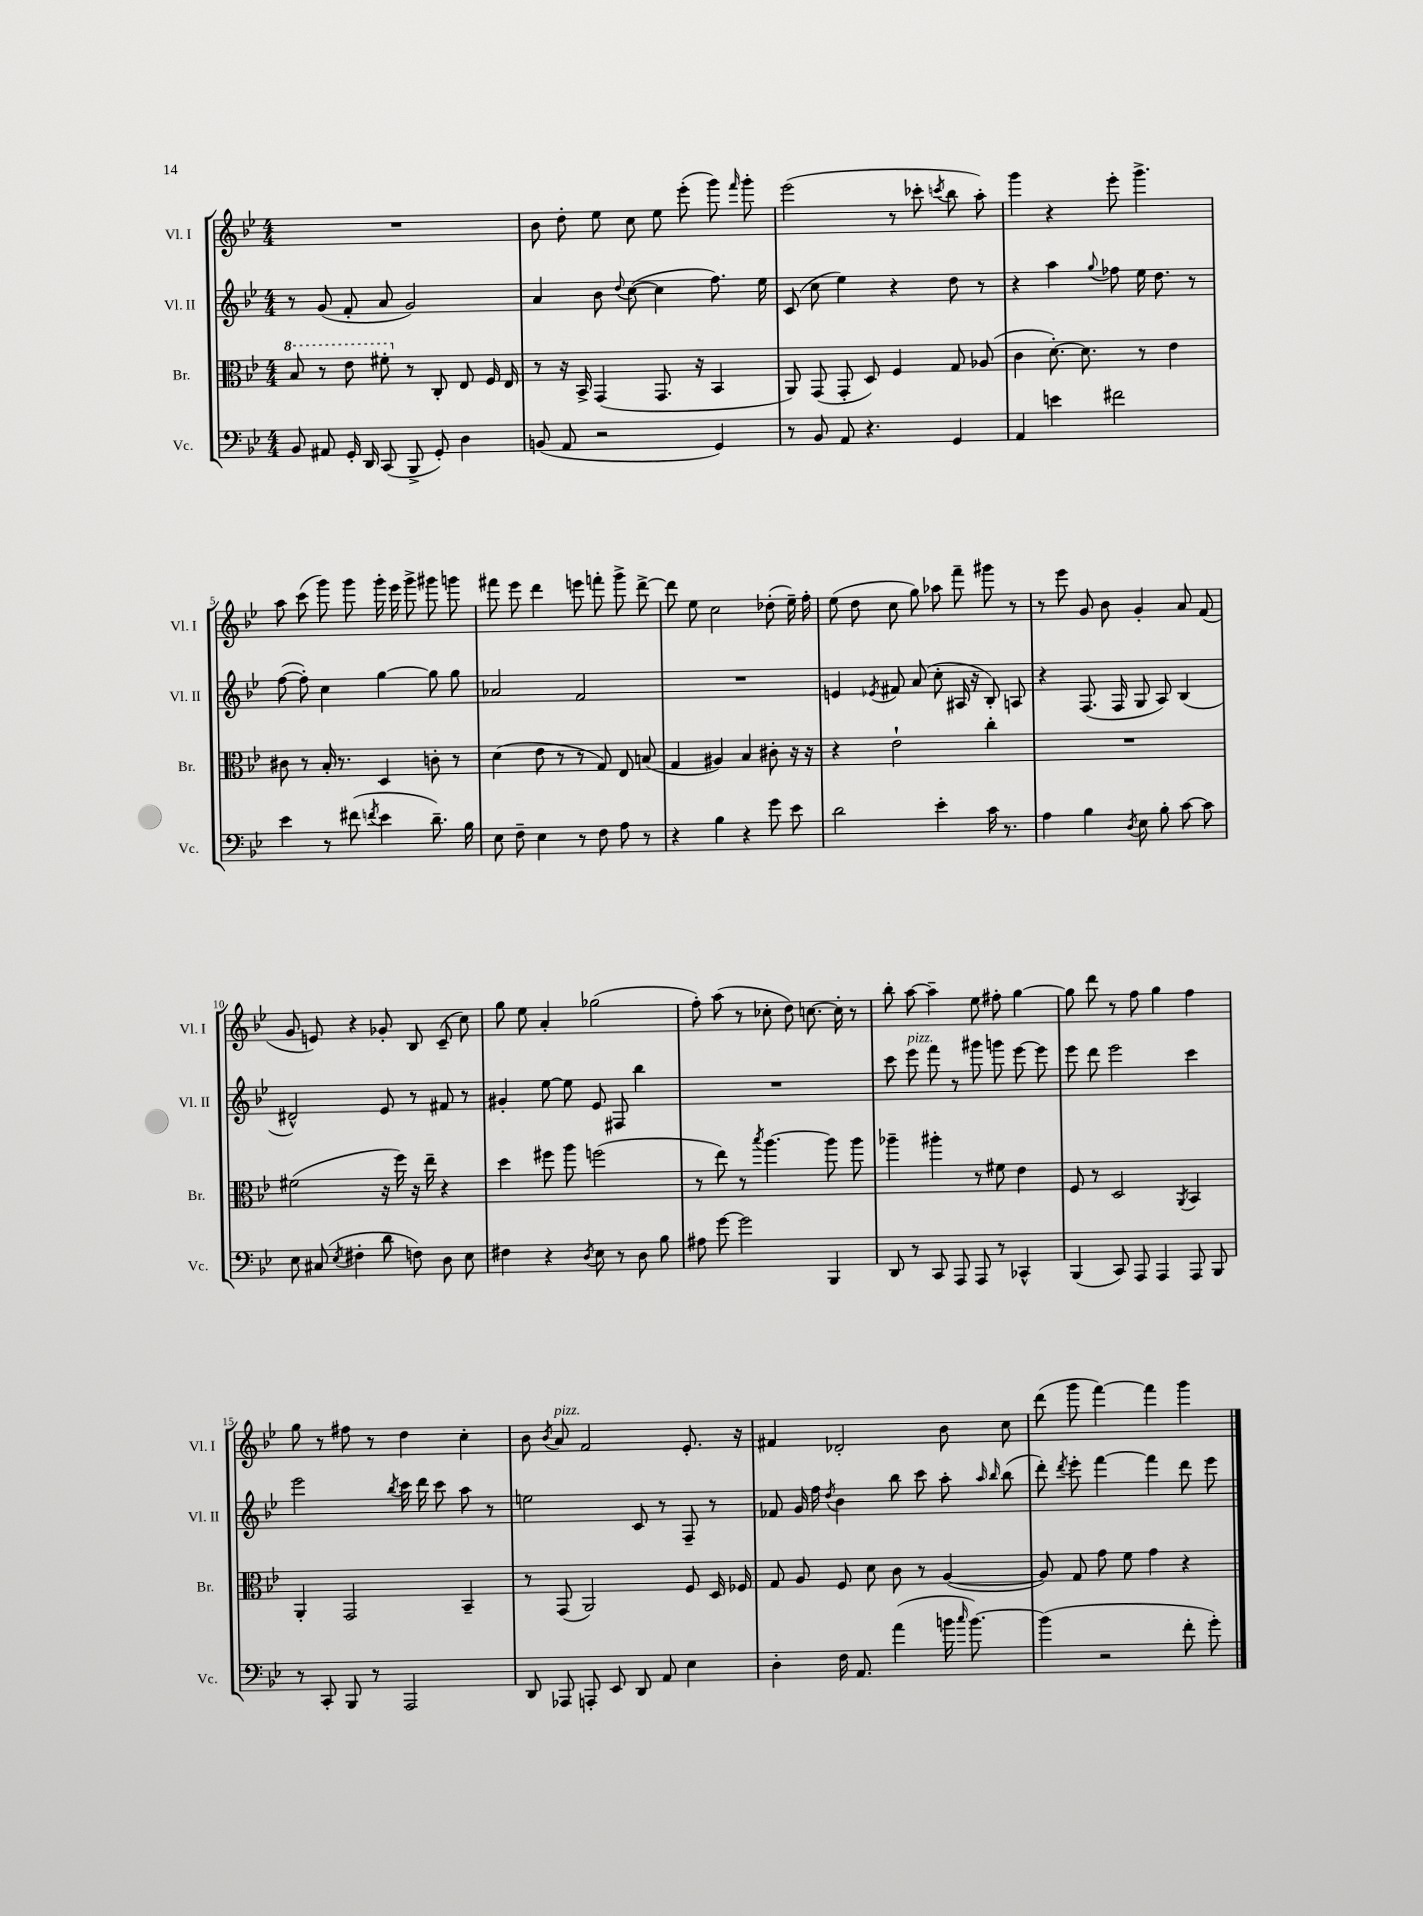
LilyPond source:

<<
\new StaffGroup <<
\new Staff = "s0" \with { instrumentName = "Vl. I" shortInstrumentName = "Vl. I" } {
    \clef treble \key bes \major \numericTimeSignature \time 4/4
    \autoBeamOff R1 |
    bes'8 d''8-. ees''8 c''8 ees''8 ees'''8-.( g'''8) \grace { f'''16 } g'''8-. |
    ees'''2( r8 ces'''8-. \acciaccatura { c'''8 } bes''8 a''8-.) |
    g'''4 r4 ees'''8-. g'''4.-> |
    a''8 c'''8( g'''8) g'''8 g'''16-. ees'''16 g'''8-> gis'''8 g'''8 |
    fis'''8 ees'''8 d'''4 e'''8 f'''8-. g'''8-> d'''8~-> |
    d'''8 ees''8 c''2 des''8-.( ees''16--) f''16-. |
    ees''8( d''8 c''8 g''8) aes''8 f'''8-- gis'''8 r8 |
    r8 ees'''8 g'8 bes'8 g'4-. a'8 f'8( |
    g'8 e'8) r4 ges'8-. bes8 c'8--( c''8) |
    g''8 ees''8 a'4-. ges''2( |
    f''8-.) a''8( r8 ces''8-. d''8) c''8.~ c''16-. r8 |
    bes''8-. a''8~ a''4-- ees''8 fis''8-. g''4~ |
    g''8 d'''8 r8 f''8 g''4 f''4 |
    g''8 r8 fis''8 r8 d''4 c''4-. |
    bes'8 \acciaccatura { bes'8 } a'8^\markup { \italic "pizz." } f'2 ees'8.-. r16 |
    fis'4 des'2-. bes'8 c''8 |
    d'''8( g'''8 f'''4~) f'''4 g'''4 \bar "|." |
}
\new Staff = "s1" \with { instrumentName = "Vl. II" shortInstrumentName = "Vl. II" } {
    \clef treble \key bes \major \numericTimeSignature \time 4/4
    \autoBeamOff r8 g'8( f'8-. a'8 g'2) |
    a'4 bes'8 \appoggiatura { d''8 } c''8~( c''4 f''8.) ees''16 |
    c'8( c''8 ees''4) r4 d''8 r8 |
    r4 a''4 \appoggiatura { g''8 } fes''8 ees''16 d''8. r8 |
    f''8~( f''8-.) c''4 g''4~ g''8 g''8 |
    aes'2 f'2 |
    R1 |
    e'4 \acciaccatura { ees'8 } fis'8 a'8( c''8-. ais16 r16 bes8-.) a8 |
    r4 f8.( f16 g8 a8) bes4( |
    dis'2-^) ees'8 r8 fis'8 r8 |
    gis'4-. ees''8~ ees''8 ees'8 fis8 bes''4 |
    R1 |
    c'''8 ees'''8^\markup { \italic "pizz." } f'''8 r8 gis'''8 g'''8 ees'''8~ ees'''8 |
    ees'''8 d'''8 ees'''2 c'''4 |
    ees'''2 \acciaccatura { bes''8 } c'''16 d'''16 c'''8 a''8 r8 |
    e''2 c'8 r8 f8-- r8 |
    fes'8 g'16 f''16 \acciaccatura { d''8 } bes'4 bes''8 c'''8 a''8-. \grace { a''16 bes''16 } bes''8( |
    d'''8-.) \acciaccatura { d'''8 } ees'''8-. f'''4~ f'''4 d'''8 ees'''8 \bar "|." |
}
\new Staff = "s2" \with { instrumentName = "Br." shortInstrumentName = "Br." } {
    \clef alto \key bes \major \numericTimeSignature \time 4/4
    \autoBeamOff \ottava #1 bes'8 r8 ees''8 fis''8-. \ottava #0 r8 c8-. ees8 f16 ees16 |
    r8 r16 bes,16-> g,4( g,8. r16 bes,4 |
    a,8) g,8( g,8-. d8) f4 g8 aes8( |
    c'4 d'8.~-.) d'8. r8 ees'4 |
    cis'8 r8 bes16-. r8. d4 c'8-. r8 |
    d'4( ees'8 r8 r8 g8) ees8 b8( |
    g4 ais4) bes4 cis'8-. r16 r16 |
    r4 ees'2-! c''4-. |
    R1 |
    fis'2( r16 f''16) r16 ees''16-- r4 |
    d''4 fis''8 a''8 f''2( |
    r8 ees''8) r8 \acciaccatura { bes''8 } a''4.~ a''8 a''8 |
    aes''4-- ais''4-. r8 fis'8 ees'4 |
    f8 r8 d2 \acciaccatura { a,8 } bes,4 |
    a,4-. g,2 bes,4-- |
    r8 g,8( a,2) f8 d16 fes16 |
    g8 a8 f8 d'8 c'8 r8 a4~( |
    a8) g8 g'8 f'8 g'4 r4 \bar "|." |
}
\new Staff = "s3" \with { instrumentName = "Vc." shortInstrumentName = "Vc." } {
    \clef bass \key bes \major \numericTimeSignature \time 4/4
    \autoBeamOff bes,8 ais,8 g,16-. d,16 c,8( bes,,8-> g,8-.) d4 |
    b,8( a,8 r2 g,4) |
    r8 bes,8 a,8 r4. g,4 |
    a,4 e'4 fis'2 |
    ees'4 r8 fis'8( \acciaccatura { f'8 } ees'4 d'8.--) bes16 |
    ees8 f8-- ees4 r8 f8 a8 r8 |
    r4 bes4 r4 g'8 ees'8 |
    d'2 ees'4-. c'16 r8. |
    a4 bes4 \acciaccatura { d8 } ees8 bes8-. c'8~ c'8 |
    ees8 cis8( \acciaccatura { ees8 } fis4-. d'8 f8) d8 ees8 |
    fis4 r4 \acciaccatura { d8 } ees8 r8 d8 bes8 |
    ais8 g'8~ g'2 bes,,4 |
    d,8 r8 c,8 a,,8 a,,8 r8 ces,4-^ |
    bes,,4( c,8) a,,8 a,,4 a,,8 bes,,8 |
    r8 c,8-. bes,,8 r8 a,,2 |
    d,8 aes,,8 a,,8-. ees,8 d,8 a,8 ees4 |
    d4-. f16 a,8. a'4( b'16 \grace { c''16 } b'8.~) |
    b'4( r2 f'8-. g'8-.) \bar "|." |
}
>>
>>
